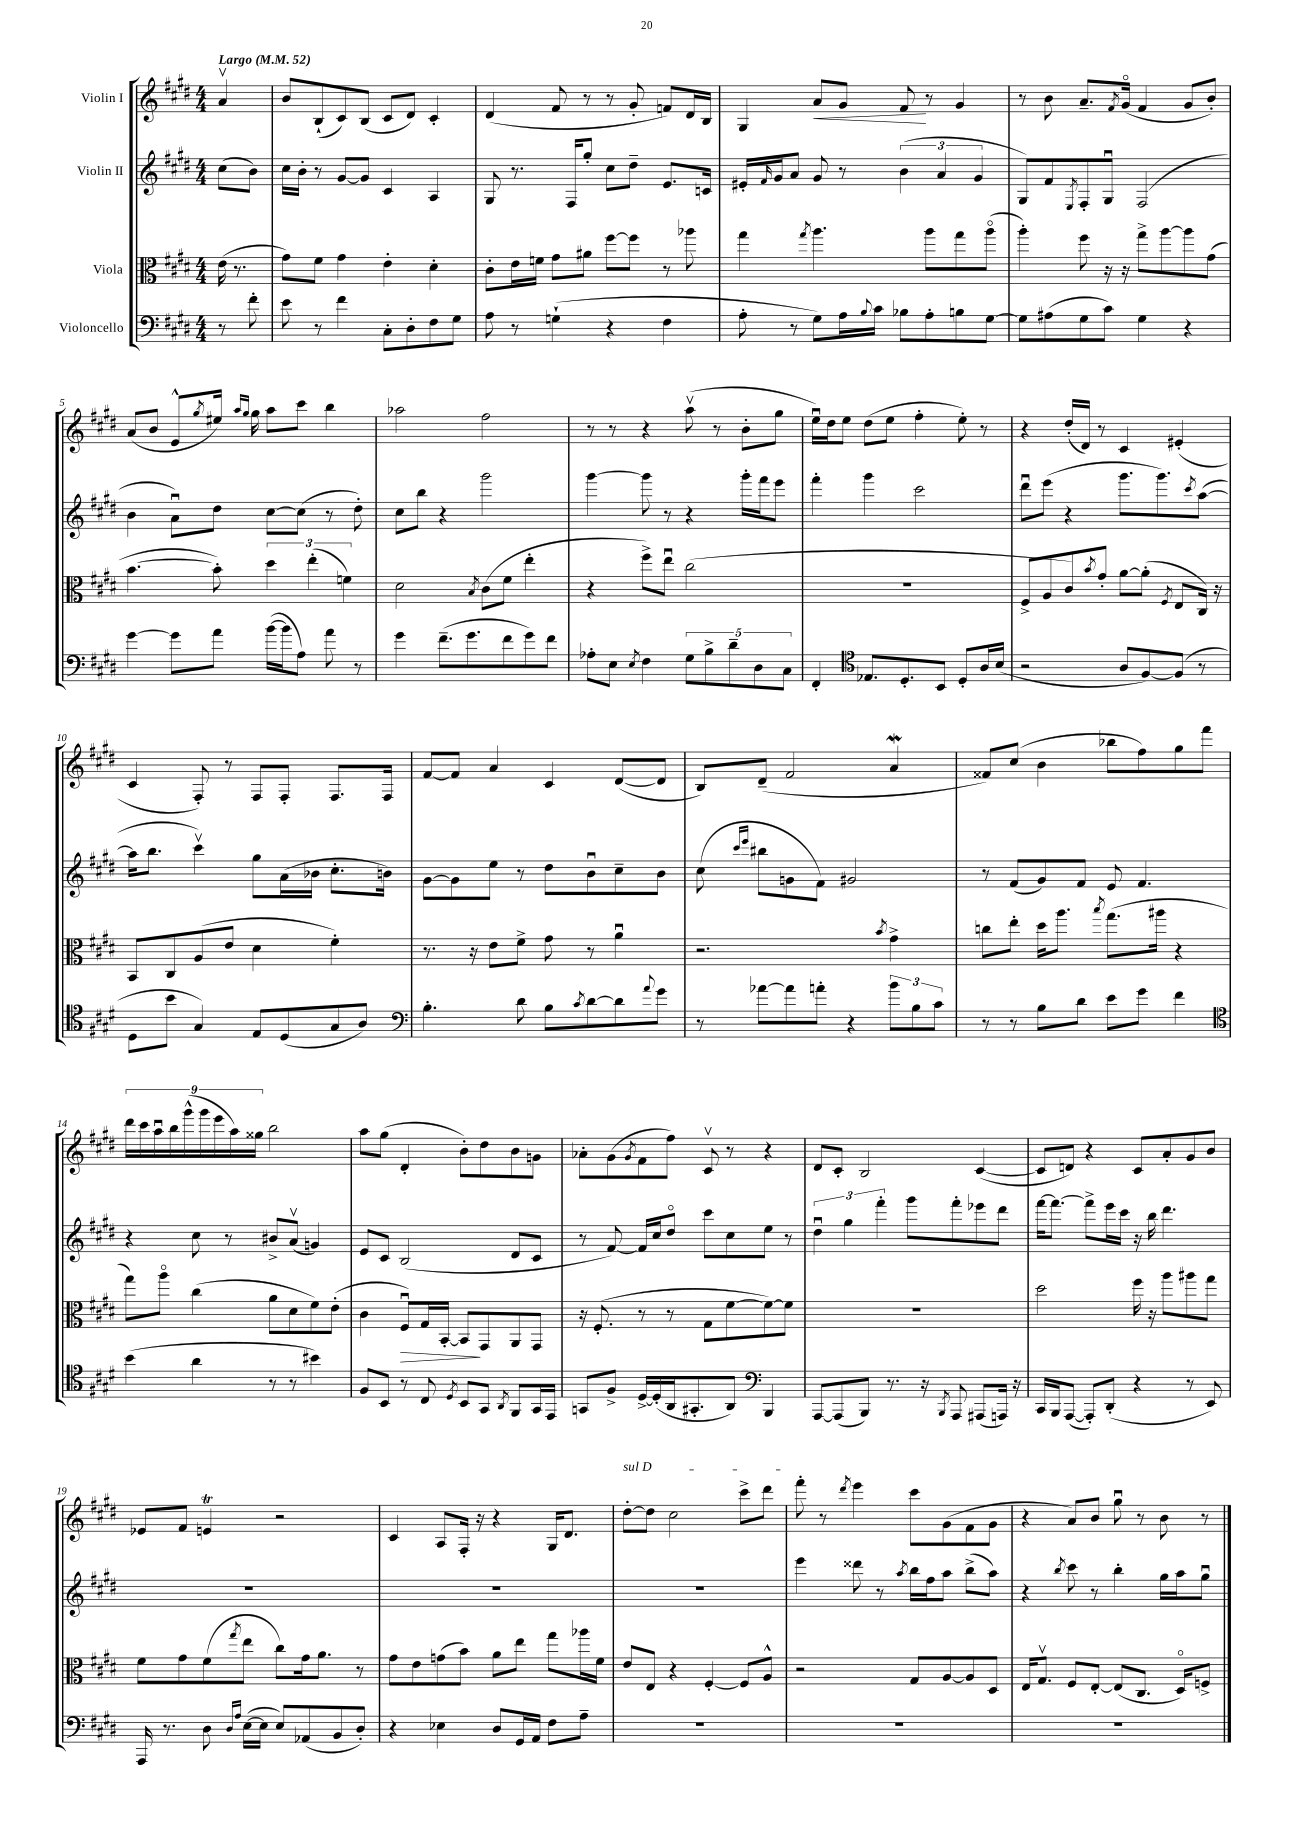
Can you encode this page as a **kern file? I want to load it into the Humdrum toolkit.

**kern	**kern	**kern	**kern
*staff4	*staff3	*staff2	*staff1
*clefF4	*clefC3	*clefG2	*clefG2
*k[f#c#g#d#]	*k[f#c#g#d#]	*k[f#c#g#d#]	*k[f#c#g#d#]
*M4/4	*M4/4	*M4/4	*M4/4
*MM52	*MM52	*MM52	*MM52
8r	(16e	(8cc#	4av
.	8.r	.	.
8f#'	.	8b)	.
=	=	=	=
8e	8g#)	16cc#	8b
.	.	16b'	.
8r	8f#	8r	(8B`
4f#	4g#	[8g#	8c#)
.	.	8g#]	(8B
8C#'	4e'	4c#	8c#
8D#'	.	.	8d#)
8F#	4d#'	4A	4c#'
8G#	.	.	.
=	=	=	=
8A	8c#'	8G#	(4d#
8r	16e	8.r	.
.	16f	.	.
(4G`	8g#	.	8f#
.	.	16F#	.
.	8a#	8gg#'	8r
4r	[8ff#	8cc#	8r
.	8ff#]	8dd#~	8g#'
4F#	8r	8.e	8f)
.	8aa-	.	16d#
.	.	16c	16B
=	=	=	=
8A'	4gg#	16e#'	4G#
.	.	16qqf#	.
.	.	16g#	.
8r	.	8a	.
.	8qgg#	.	.
8G#)	4.aa	8g#	8a
16A	.	8r	8g#
8qqB	.	.	.
16c#	.	.	.
8B-	.	(6b	8f#
8A'	8aa	.	8r
.	.	6a	.
8B	8gg#	.	4g#
.	.	6g#	.
[8G#	(8aao	.	.
=	=	=	=
8G#]	4aa')	8G#)	8r
(8A#	.	8f#	8b
.	.	8qE	.
8G#	8ff#	8F#'	8.a~
8c#)	16r	8G#u	.
.	.	.	8qf#
.	16r	.	(16g#o
4G#	8gg#^	(2F#	4f#
.	[8aa	.	.
4r	8aa]	.	8g#
.	(8g#	.	8b')
=	=	=	=
[4g#	[4.b	4b	(8a
.	.	.	8b
8g#]	.	8au)	8e^^
.	.	.	8qgg#
8a	8b'])	8dd#	16ee#)
.	.	.	16qqaa
.	.	.	16qqgg#
.	.	.	16gg#
([16b	6dd#	[8cc#	8aa
16b]	.	.	.
8A)	.	(8cc#]	8ccc#
.	(6ee'	.	.
8a	.	8r	4bb
.	6f)	.	.
8r	.	8dd#')	.
=	=	=	=
4g#	2d#	8cc#	2aa-
.	.	8bb	.
(8.f#~	.	4r	.
8.g#	.	.	.
.	8qB	.	.
.	(8c#	2ggg#	2ff#
8f#	8f#	.	.
8g#)	4ee'	.	.
8f#	.	.	.
=	=	=	=
8A-'	4r	[4ggg#	8r
8E	.	.	8r
8qE	.	.	.
4F#	8ff#^)	8ggg#]	4r
.	8eeu	8r	.
10G#	(2cc#	4r	(8aav
10B^	.	.	.
.	.	.	8r
10d#~	.	.	.
.	.	16ggg#'	8b'
10D#	.	.	.
.	.	16fff#	.
.	.	8eee	8gg#
10C#	.	.	.
=	=	=	=
4FF#'	1r	4fff#'	16eeu)
.	.	.	16dd#
.	.	.	8ee
*clefC4	*	*	*
8.E-	.	4ggg#	(8dd#
.	.	.	8ee
8.D#'	.	.	.
.	.	2ccc#	4ff#'
8BB	.	.	.
8D#'	.	.	8ee')
16A	.	.	8r
(16B	.	.	.
=	=	=	=
2r	8F#^	8ddd#u	4r
.	8A	(8eee	.
.	8c#)	4r	(16dd#'
.	.	.	16d#)
.	8qb	.	.
.	8g#'	.	8r
8A	[8a	8.ggg#	4c#
[8F#)	(8a']	.	.
.	.	8.ggg#)	.
.	8qF#	.	.
(8F#]	8E	.	(4e#'
.	.	8qccc#	.
8r	16C#)	([8aa	.
.	16r	.	.
=	=	=	=
8D#	8BB	16aa]	4c#
.	.	8.bb	.
8b	8C#	.	.
4G#)	(8A	4ccc#v)	8F#')
.	8e	.	8r
8E	4d#	8gg#	8F#
(8D#	.	(16a	8F#'
.	.	16b-	.
8G#	4f#')	8.cc#'	8.F#
8A)	.	.	.
.	.	16b)	16F#
=	=	=	=
*clefF4	*	*	*
4.B'	8.r	[8g#	[8f#
.	.	8g#]	8f#]
.	16r	.	.
.	8e	8ee	4a
8d#	8f#^	8r	.
8B	8g#	8dd#	4c#
8qc#	.	.	.
[8d#	8r	8bu	.
8d#]	4au	8cc#~	([8d#
8qqa	.	.	.
8g#	.	8b	8d#]
=	=	=	=
8r	2.r	(8cc#	8B)
.	.	16qqccc#	.
.	.	16qqeee	.
[8a-	.	8bb#	(8d#~
8a-]	.	8g	2f#
8a'	.	8f#)	.
4r	.	2g#	.
.	8qb	.	.
12b	4g#^	.	4a
12B	.	.	.
12c#	.	.	.
=	=	=	=
8r	8cc	8r	8f##)
8r	8ee'	(8f#	(8cc#
8B	16dd#	8g#)	4b
.	8.aa	.	.
8d#	.	8f#	.
.	8qbb	.	.
8e	(8.gg#	8e	8bb-
8g#	.	4.f#	8ff#)
.	16aa#	.	.
4f#	4r	.	8gg#
.	.	.	8fff#
=	=	=	=
*clefC4	*	*	*
(4b	8gg#)	4r	18ddd#
.	.	.	18ccc#
.	.	.	18aau
.	8aao	.	.
.	.	.	18bb
.	.	.	(18ggg#^^
4a	(4cc#	8cc#	.
.	.	.	18ggg#
.	.	.	18eee
.	.	8r	.
.	.	.	18aa)
.	.	.	18gg##
8r	8a	8b#^	2bb
8r	8d#	(8av	.
4b#)	8f#)	4g)	.
.	(8e'	.	.
=	=	=	=
8F#	4c#	8e	8aa
8BB	.	8c#	(8gg#
8r	8F#u)	(2B	4d#'
8C#	16G#	.	.
.	[16BB'	.	.
8qD#	.	.	.
8BB	8BB]	.	8b')
8GG#	8GG#	.	8dd#
8qAA	.	.	.
8FF#	8AA	8d#	8b
16GG#	8GG#	8c#	8g
16EE	.	.	.
=	=	=	=
8GG	16r	8r	8a-'
.	(8.F#'	.	.
8F#^	.	[8f#)	(8g#
.	.	.	8qg#
[16D#^	8r	16f#]	8f#
(16D#']	.	16cc#	.
16AA	8r	8dd#o	8ff#)
8.GG#'	.	.	.
.	8G#	8ccc#	8c#v
8AA)	[8f#	8cc#	8r
*clefF4	*	*	*
4BBB	8f#_)	8ee	4r
.	8f#]	8r	.
=	=	=	=
[8AAA	1r	6dd#u	8d#
(8AAA]	.	.	8c#'
.	.	6gg#	.
8BBB)	.	.	2B
.	.	6fff#'	.
8.r	.	.	.
.	.	8ggg#	.
16r	.	.	.
8qBBB	.	.	.
8AAA	.	8fff#'	.
(8AAA#	.	8eee-	([4c#
16AAA)	.	8ddd#	.
16r	.	.	.
=	=	=	=
16CC#	2dd#	[16fff#	8c#]
16BBB	.	8.fff#_	.
([8AAA	.	.	8d)
8AAA'])	.	8fff#^]	4r
(8DD#'	.	16eee	.
.	.	16ccc#	.
4r	16ff#	16r	8c#
.	16r	16bb	.
.	8aa	4.ddd#	8a'
8r	8aa#	.	8g#
8EE)	8gg#	.	8b
=	=	=	=
16AAA	8f#	1r	8e-
8.r	.	.	.
.	8g#	.	8f#
8D#	(8f#	.	4e
16qqD#	.	.	.
16qqA	8qgg#	.	.
([16E	8ee	.	.
16E]	.	.	.
8E)	8cc#)	.	2r
(8AA-	16g#	.	.
.	8.a	.	.
8BB	.	.	.
8D#')	8r	.	.
=	=	=	=
4r	8g#	1r	4c#
.	8e	.	.
4E-	(8g	.	8A
.	8b)	.	16F#'
.	.	.	16r
8D#	8a	.	4r
16GG#	8ee	.	.
16AA	.	.	.
8F#	8gg#	.	16G#
.	.	.	8.d#
8A~	16aa-	.	.
.	16f#	.	.
=	=	=	=
1r	8e	1r	[8dd#'
.	8E	.	8dd#]
.	4r	.	2cc#
.	[4F#'	.	.
.	8F#]	.	8ccc#^
.	8A^^	.	8ddd#
=	=	=	=
1r	2r	4eee	8fff#'
.	.	.	8r
.	.	.	8qddd#
.	.	8ddd##	4eee
.	.	8r	.
.	.	8qaa	.
.	8G#	16bb	8ccc#
.	.	16ff#	.
.	[8A	8aa	(8g#
.	8A]	(8bb^	8f#
.	8D#	8aa)	8g#
=	=	=	=
1r	16E	4r	4r
.	8.G#v	.	.
.	.	8qbb	.
.	8F#	8ccc#	8a)
.	[8E'	8r	8b
.	(8E]	4bb'	8gg#u
.	8.C#	.	8r
.	.	16gg#	8b
.	16D#o)	16aa	.
.	8F^	8gg#u	8r
==	==	==	==
*-	*-	*-	*-
